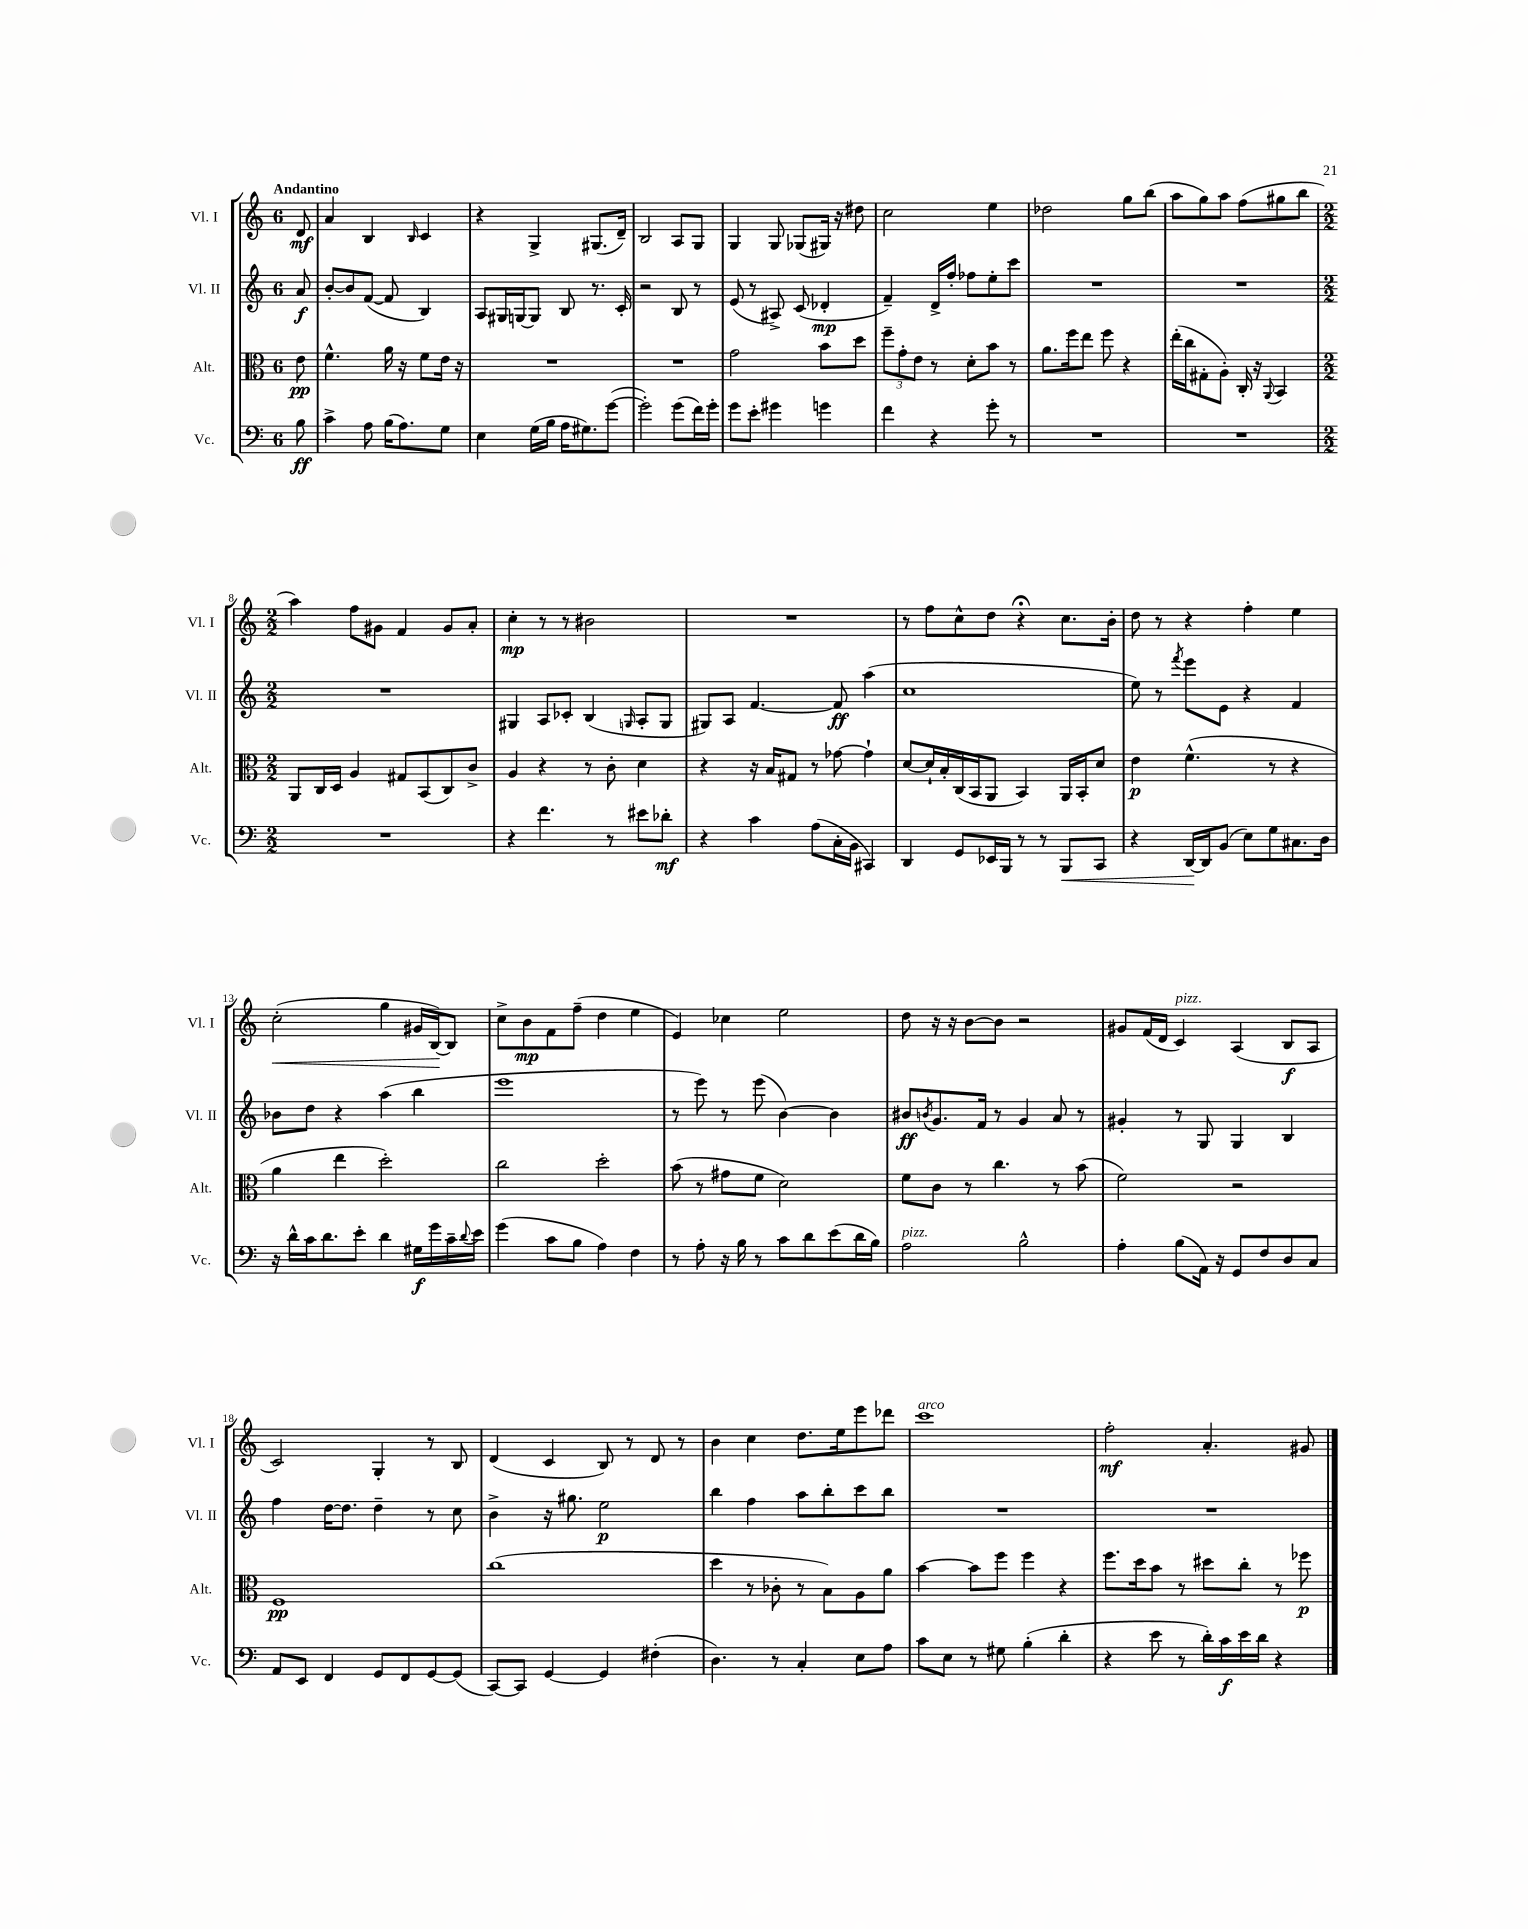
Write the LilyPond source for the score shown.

<<
\new StaffGroup <<
\new Staff = "s0" \with { instrumentName = "Vl. I" shortInstrumentName = "Vl. I" } {
    \clef treble \key c \major \once \override Staff.TimeSignature.style = #'single-digit \time 6/8 \partial 8 \tempo "Andantino"
    d'8\mf |
    a'4 b4 \grace { b16 } c'4 |
    r4 g4-> gis8.( d'16--) |
    b2 a8 g8 |
    g4 g8 ges8( gis16) r16 dis''8 |
    c''2 e''4 |
    des''2 g''8 b''8( |
    a''8 g''8) a''8 f''8( gis''8 b''8 |
    \numericTimeSignature \time 2/2 a''4) f''8 gis'8 f'4 gis'8 a'8-. |
    c''4-.\mp r8 r8 bis'2 |
    R1 |
    r8 f''8 c''8-^ d''8 r4\fermata c''8. b'16-. |
    d''8 r8 r4 f''4-. e''4 |
    c''2-.\<( g''4 gis'16 b16~\!) b8 |
    c''8-> b'8\mp f'8 f''8--( d''4 e''4 |
    e'4) ces''4 e''2 |
    d''8 r16 r16 b'8~ b'8 r2 |
    gis'8 f'16( d'16 c'4^\markup { \italic "pizz." }) a4( b8\f a8 |
    c'2) g4-. r8 b8 |
    d'4( c'4 b8) r8 d'8 r8 |
    b'4 c''4 d''8. e''16 e'''8 des'''8 |
    c'''1^\markup { \italic "arco" } |
    f''2-.\mf a'4.-. gis'8 \bar "|." |
}
\new Staff = "s1" \with { instrumentName = "Vl. II" shortInstrumentName = "Vl. II" } {
    \clef treble \key c \major \once \override Staff.TimeSignature.style = #'single-digit \time 6/8 \partial 8
    a'8\f |
    b'8~-. b'8 f'8~( f'8 b4) |
    a8 gis16 g16~ g8 b8 r8. c'16-. |
    r2 b8 r8 |
    e'8( r8 ais8->) c'8( des'4-.\mp |
    f'4--) d'16-> f''16-. fes''8 e''8-. c'''8 |
    R2. |
    R2. |
    \numericTimeSignature \time 2/2 R1 |
    gis4 a8 ces'8-. b4( \grace { g16 } a8-. g8 |
    gis8) a8 f'4.~ f'8\ff a''4( |
    c''1 |
    e''8) r8 \acciaccatura { f'''8 } e'''8 e'8 r4 f'4 |
    bes'8 d''8 r4 a''4( b''4 |
    e'''1 |
    r8 e'''8) r8 e'''8( b'4~) b'4 |
    bis'8\ff \acciaccatura { b'8 } g'8. f'16 r8 g'4 a'8 r8 |
    gis'4-. r8 g8 g4 b4 |
    f''4 d''16~ d''8. d''4-- r8 c''8 |
    b'4-> r16 gis''8. e''2\p |
    b''4 f''4 a''8 b''8-. c'''8 b''8 |
    R1 |
    R1 \bar "|." |
}
\new Staff = "s2" \with { instrumentName = "Alt." shortInstrumentName = "Alt." } {
    \clef alto \key c \major \once \override Staff.TimeSignature.style = #'single-digit \time 6/8 \partial 8
    e'8\pp |
    f'4.-^ a'16 r16 f'8 e'16 r16 |
    R2. |
    R2. |
    g'2 b'8 d''8 |
    \tuplet 3/2 { f''8-- g'8-. e'8 } r8 d'8-. b'8 r8 |
    a'8. f''16 e''8 f''8 r4 |
    e''16-.( c''16 gis8-. a8-.) c16-. r16 \appoggiatura { a,8 } b,4 |
    \numericTimeSignature \time 2/2 a,8 c16 d16 a4 gis8 b,8( c8) c'8-> |
    a4 r4 r8 c'8-. d'4 |
    r4 r16 b16 gis8 r8 ges'8~ ges'4-! |
    d'8~ d'16-! b16-. c16( b,16 a,8 b,4) a,16 b,16-. d'8 |
    e'4\p f'4.-^( r8 r4 |
    a'4 e''4 d''2-.) |
    c''2 d''2-. |
    b'8( r8 gis'8 f'8 d'2) |
    f'8 c'8 r8 c''4. r8 b'8( |
    f'2) r2 |
    f1\pp |
    c''1( |
    d''4 r8 ces'8-. r8 b8) a8 a'8 |
    b'4~ b'8 f''8 f''4 r4 |
    f''8. d''16 b'8 r8 dis''8 c''8-. r8 fes''8\p \bar "|." |
}
\new Staff = "s3" \with { instrumentName = "Vc." shortInstrumentName = "Vc." } {
    \clef bass \key c \major \once \override Staff.TimeSignature.style = #'single-digit \time 6/8 \partial 8
    b8\ff |
    c'4-> a8 b16( a8.) g8 |
    e4 g16( b16 a16 gis8.) g'8~( |
    g'2-.) g'8( f'16) g'16-. |
    g'8 e'8-. gis'4 g'4 |
    f'4 r4 g'8-. r8 |
    R2. |
    R2. |
    \numericTimeSignature \time 2/2 R1 |
    r4 f'4. r8 eis'8 des'8-.\mf |
    r4 c'4 a8( c16-. b,16 cis,4) |
    d,4 g,8 ees,16 b,,16 r8 r8 b,,8\< c,8 |
    r4 d,16~\! d,16 b,8( e8) g8 cis8. d16 |
    r16 d'16-^ c'16 d'8. e'8-. d'4 gis16\f g'16 c'16-- \appoggiatura { d'8 } e'16 |
    g'4( c'8 b8 a4) f4 |
    r8 a8-. r16 b16 r8 c'8 d'8 e'8( d'16 b16) |
    a2^\markup { \italic "pizz." } b2-^ |
    a4-. b8( a,16) r16 g,8 f8 d8 c8 |
    a,8 e,8 f,4 g,8 f,8 g,8~ g,8( |
    c,8~) c,8 g,4~ g,4 fis4-.( |
    d4.) r8 c4-. e8 a8 |
    c'8 e8 r8 gis8 b4-.( d'4-. |
    r4 e'8 r8 d'16-.) c'16\f e'16 d'16 r4 \bar "|." |
}
>>
>>
